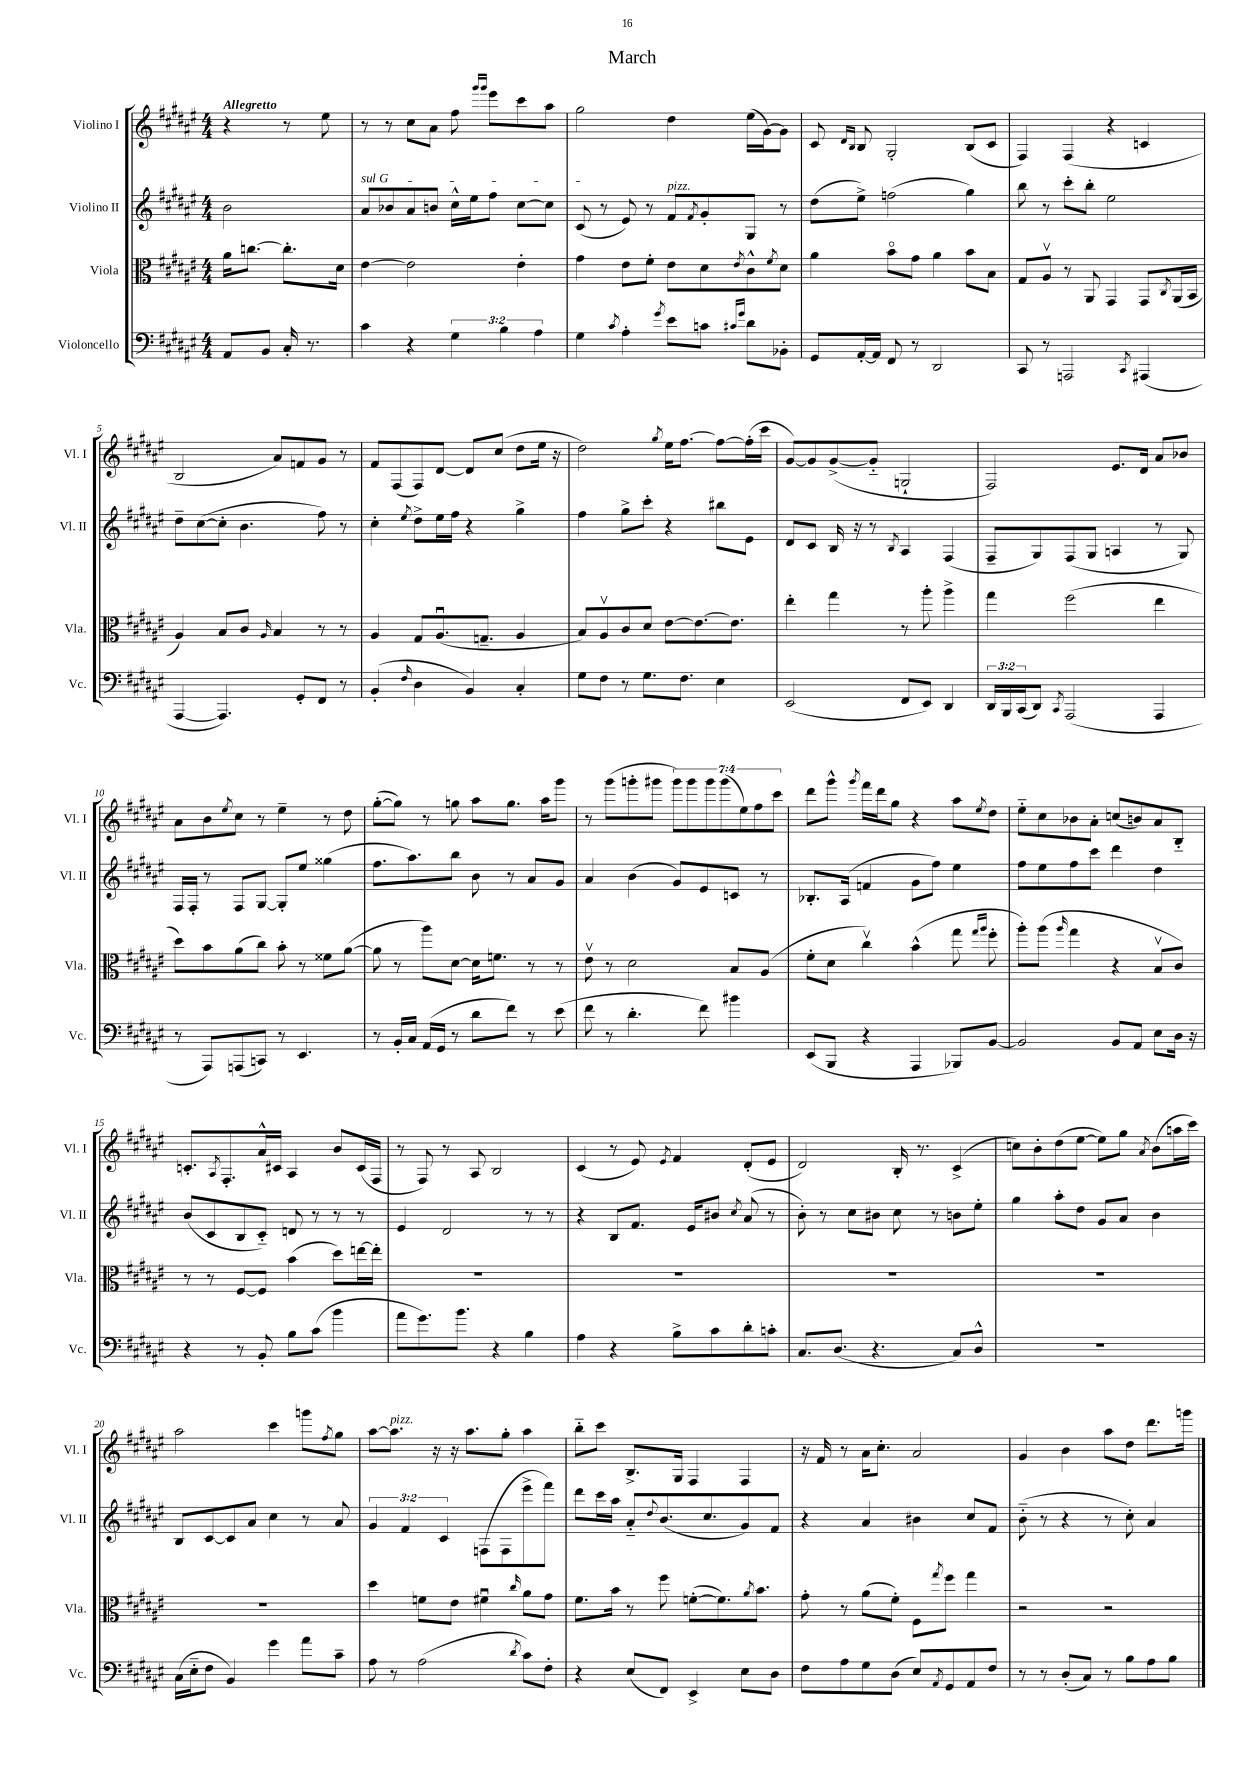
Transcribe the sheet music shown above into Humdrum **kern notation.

**kern	**kern	**kern	**kern
*part4	*part3	*part2	*part1
*staff4	*staff3	*staff2	*staff1
*I"Violoncello	*I"Viola	*I"Violino II	*I"Violino I
*I'Vc.	*I'Vla.	*I'Vl. II	*I'Vl. I
*clefF4	*clefC3	*clefG2	*clefG2
*k[f#c#g#d#a#e#]	*k[f#c#g#d#a#e#]	*k[f#c#g#d#a#e#]	*k[f#c#g#d#a#e#]
*M4/4	*M4/4	*M4/4	*M4/4
=	=	=	=
!	!	!	!LO:TX:a:B:t=Allegretto
8AA#/L	16a#\KL	2b\	4r
.	[8.ccn\J	.	.
8BB/J	.	.	.
16C#'/	8.cc'\L]	.	8r
8.r	.	.	.
.	.	.	8ee#\
.	16d#\Jk	.	.
=1	=1	=1	=1
!	!	!LO:TX:a:i:t=sul G	!
4c#\	[4e#\	8a#/L	8r
.	.	8b-X/	8r
4r	2e#\]	8a#/	8cc#\L
.	.	8bn/J	8a#\J
6G#\	.	16cc#^^\LL	8ff#\
.	.	16ee#\J	.
.	.	.	16qqggg#/LL
.	.	.	16qqggg#/JJ
.	.	8ff#\J	8eee#\L
6B\	.	.	.
.	4e#'\	[8cc#\L	8ccc#\
6A#\	.	.	.
.	.	8cc#\J]	8aa#\J
=2	=2	=2	=2
4G#\	4g#\	(8c#/	2gg#\
.	.	8r	.
8qc#/	.	.	.
4A#'\	8e#\L	8e#/)	.
.	8f#'\J	8r	.
8qg#/	.	.	.
!	!	!LO:TX:a:i:t=pizz.	!
8e#\L	8e#\L	8f#/L	4dd#\
.	.	8qf#/	.
8cn\J	8d#\	8g#'/	.
16qqc#X/LL	.	.	.
16qqg#/JJ	8qe#/	.	.
8d#\L	8c#^^\	8G#/J	(16ee#\LL
.	.	.	[16g#\J)
.	8qf#/	.	.
8BB-X'\J	8d#\J	8r	8g#\J]
=3	=3	=3	=3
8GG#/L	4a#\	(8dd#\L	8c#/
.	.	.	16qqd#/LL
.	.	.	16qqB/JJ
[16AA#'/L	.	8ee#^\J)	8B/
16AA#/JJ]	.	.	.
8FF#/	8b\L	(2ffn\	2G#'/
8r	8g#\J	.	.
2DD#/	4a#\	.	.
.	8b\L	4gg#\)	(8B/L
.	8B\J	.	8c#/J
=4	=4	=4	=4
8CC#/	8G#/L	8bb\	4F#/)
8r	8A#v/J	8r	.
2AAAn/	8r	8ccc#'\L	(4F#/
.	8AA#/	8bb'\J	.
.	4GG#/	2ee#\	4r
8qCC#/	.	.	.
(4AAA#X/	8GG#/L	.	4cn/
.	8qC#/	.	.
.	(16AA#/L	.	.
.	16BB/JJ	.	.
!!LO:LB:g=z
=5	=5	=5	=5
[4AAA#/	4A#/)	8dd#~\L	2B/
.	.	([8cc#\	.
4.AAA#/])	8B/L	8cc#'\J]	.
.	8c#/J	4.b\	.
.	16qqA#/	.	.
.	4B/	.	8a#/L)
8GG#'/L	.	.	8fn/
8FF#/J	8r	8ff#\)	8g#/J
8r	8r	8r	8r
=6	=6	=6	=6
(4BB'/	4A#/	4cc#'\	8f#/L
.	.	.	(8F#/
16qqF#/	.	8qee#/	.
4D#\	8G#/L	8dd#^\L	8F#/)
.	(8.A#u/	16ee#\L	[8d#/J
.	.	16ff#\JJ	.
4BB/)	.	4r	8d#/L]
.	8.Gn~/J	.	.
.	.	.	(8cc#/J
4C#'/	4A#/	4gg#^\	8dd#\L
.	.	.	16ee#\Jk
.	.	.	16r
=7	=7	=7	=7
8G#\L	8B/L)	4ff#\	2dd#\)
8F#\J	8A#v/	.	.
8r	8c#/	8gg#^\L	.
8.G#\L	8d#/J	8ccc#'\J	.
.	.	.	8qgg#/
.	[8e#\L	4r	16ee#\KL
8.F#\J	.	.	[8.ff#\J
.	8.e#\_	.	.
4E#\	.	8bb#X\L	8ff#\L_
.	8.e#\J]	.	.
.	.	8e#\J	(16ff#'\L]
.	.	.	16ccc#\JJ
=8	=8	=8	=8
(2EE#/	4ee#'\	8d#/L	[8g#/L)
.	.	8c#/J	8g#/]
.	4gg#\	16B/	([8g#^/
.	.	16r	.
.	.	8r	8g#/J]
.	.	8qB/	.
8FF#/L	8r	4A#/	2Gn`/
8EE#/J)	8aa#'\	.	.
4DD#/	4aa#^\	(4F#/	.
=9	=9	=9	=9
24DD#/LL	4gg#\	8F#~/L	2F#/)
24BBB/	.	.	.
(24CC#/J	.	.	.
8DD#/J)	.	8G#/)	.
8qCC#/	.	.	.
(2AAA#/	(2ff#\	(8F#/	.
.	.	8G#/J	.
.	.	4An/	8.e#/L
.	.	.	16d#/Jk
4AAA#/	4ee#\	8r	8a#/L
.	.	8G#/)	8b-X/J
!!LO:LB:g=z
=10	=10	=10	=10
8r	8dd#\L)	16F#/LL	8a#\L
.	.	16F#'/JJ	.
8AAA#/L)	8b\	8r	8b\
.	.	.	8qee#/
(8AAAn/	(8a#\	8F#/L	8cc#\J
8CCn/J)	8cc#\J)	[8G#/J	8r
8r	8b'\	8G#'/L]	4ee#~\
4.EE#/	8r	8ee#/J	.
.	8f##X\L	(4gg##X\	8r
.	([8a#\J	.	8dd#\
=11	=11	=11	=11
8r	8a#\]	8.ff#\L	([8gg#'\L
16BB'/LL	8r	.	8gg#\J])
16C#/JJ	.	8.aa#\)	.
(16AA#/LL	8aa#\L)	.	8r
16GG#/JJ	.	.	.
8r	[8d#\J	8bb\J	8ggn\
8d#\L	16d#\KL]	8b\	8aa#\L
.	8.fn\J	.	.
8f#\J)	.	8r	8.gg\J
8r	8r	8a#/L	.
.	.	.	16aa#\KL
(8e#\	8r	8g#/J	8ggg#\J
=12	=12	=12	=12
8f#\	8e#v\	4a#/	8r
8r	8r	.	(8ggg#\L
4.d#'\	2d#\	(4b\	8gggn'\
.	.	.	8ggg#X\J
.	.	8g#/L)	14ggg#\L)
.	.	.	14ggg#\
8f#\)	.	8e#/	.
.	.	.	14ggg#\
.	.	.	(14ggg#\
4b#X\	8B/L	8cn/J	.
.	.	.	14ee#\)
.	.	.	14ff#\
.	(8A#/J	8r	.
.	.	.	14ccc#\J
=13	=13	=13	=13
(8EE#/L	8f#'\L	8.B-X'/L	8ddd#\L
8BBB/J	8d#\J	.	8ggg#^^\J
.	.	(16A#/Jk	.
.	.	.	8qggg#/
4r	4cc#v\)	4fn/	16fff#\LL
.	.	.	16ddd#\J
.	.	.	8gg#\J
4AAA#/	(4b^^\	8g#\L	4r
.	.	8ff#\J)	.
8BBB-X/L)	8gg#\	4ee#\	8aa#\L
.	16qqgg#/LL	.	.
.	16qqaa#/JJ	.	8qee#/
[8BB/J	8ff#'\	.	8dd#\J
=14	=14	=14	=14
2BB/]	8aa#'\L)	8ff#\L	8ee#\L
.	(8aa#\J	8ee#\	8cc#\
.	16qqaa#/	.	.
.	4gg#\	8ff#\	8b-X\
.	.	8ccc#\J	8a#'\J
8BB/L	4r	4ddd#\	(8ccn/L
8AA#/J	.	.	8bn/)
8E#\L	8Bv/L	4dd#\	8a#/
16D#\Jk	8c#/J)	.	8B/J
16r	.	.	.
!!LO:LB:g=z
=15	=15	=15	=15
4r	8r	(8b/L	8.cn'/L
.	8r	8c#/	.
.	.	.	8qA#/
.	.	.	8.F#'/
8r	[8F#/L	8B/	.
8BB'/	8F#/J]	8c#/J)	16a#^^/L
.	.	.	16c#X/JJ
8B\L	(4b\	8dn/	4A#/
(8c#\J	.	8r	.
4b\	8dd#\L)	8r	8b/L
.	[16een\L	8r	(16c#/L
.	16ee'\JJ]	.	16F#/JJ
=16	=16	=16	=16
8a#\L	1r	4e#/	8r
8.g#\)	.	.	8F#/)
.	.	2d#/	8r
8.b\J	.	.	.
.	.	.	8A#/
4r	.	.	2B/
4B\	.	8r	.
.	.	8r	.
=17	=17	=17	=17
4A#\	1r	4r	(4c#/
4r	.	8B/L	8r
.	.	8.f#/J	8e#/)
.	.	.	8qe#/
8B^\L	.	.	4f#/
.	.	16e#/KL	.
8c#\	.	8b#X/J	.
.	.	8qcc#/	.
8d#'\	.	(8a#/	(8d#'/L
8cn'\J	.	8r	8e#/J
=18	=18	=18	=18
8.C#/L	1r	8b'\)	2d#/)
.	.	8r	.
(8.D#/J	.	.	.
.	.	8cc#\L	.
4.r	.	8b#X\J	.
.	.	8cc#\	16B'/
.	.	.	8.r
.	.	8r	.
8C#/L)	.	8bn\L	(4c#^/
8D#^^/J	.	8ee#'\J	.
=19	=19	=19	=19
1r	1r	4gg#\	8ccn\L)
.	.	.	8b'\
.	.	8aa#'\L	(8dd#\
.	.	8dd#\J	[8ee#\J
.	.	8g#/L	8ee#\L])
.	.	8a#/J	8gg#\J
.	.	.	8qa#/
.	.	4b\	(8b\L
.	.	.	16aan\L
.	.	.	16ccc#\JJ)
!!LO:LB:g=z
=20	=20	=20	=20
(16C#\LL	1r	8B/L	2aa#\
16E#\J	.	.	.
8F#\J	.	[8c#/	.
4BB/)	.	8c#/]	.
.	.	8a#/J	.
4g#\	.	4cc#\	4ccc#\
8a#\L	.	8r	8gggn\L
.	.	.	8qff#/
8c#~\J	.	8a#/	8gg#\J
=21	=21	=21	=21
8A#\	4dd#\	6g#/	[8aa#\L
!	!	!	!LO:TX:a:i:t=pizz.
8r	.	.	8.aa#\J]
.	.	6f#/	.
(2A#\	8fn\L	.	.
.	.	.	16r
.	.	6c#/	.
.	8e#\J	.	16r
.	.	.	8.aa#\L
.	4f#Xu\	(8Fn\L	.
.	.	8F\	8gg#'\J
8qd#/	16qqcc#/	.	.
8c#\L)	8a#\L	8eee#^\	4aa#\
8F#'\J	8g#\J	8fff#\J)	.
=22	=22	=22	=22
4r	8.f#\L	8ddd#\L	8bb\L
.	.	16ccc#\L	8ccc#\J
.	16b\Jk	16aa#\JJ	.
(8E#/L	8r	8a#/L	8.B^/L
.	.	8qqdd#/	.
8FF#/J)	8ff#\	(8.b/	.
.	.	.	16G#/Jk
4EE#^/	([8fn'\L	.	4F#/
.	.	8.cc#/	.
.	8.f\])	.	.
8E#\L	.	8g#/)	4F#/
.	8qa#/	.	.
.	8.b\J	.	.
8D#\J	.	8f#/J	.
=23	=23	=23	=23
8F#\L	8g#'\	4r	16r
.	.	.	16f#/
8A#\	8r	.	8r
8G#\	(8a#\L	4a#/	16a#\KL
.	.	.	8.cc#'\J
(8D#\J	8f#'\J)	.	.
8E#/L)	8F#\L	4b#X\	2a#/
8qAA#/	8qgg#/	.	.
8GG#/	8ff#\J	.	.
8AA#/	4gg#\	8cc#/L	.
8F#/J	.	8f#/J	.
=24	=24	=24	=24
8r	2r	(8b\	4g#/
8r	.	8r	.
(8D#'/L	.	4r	4b\
8C#/J)	.	.	.
8r	2r	8r	8aa#\L
8B\L	.	8cc#'\)	8dd#\J
8A#\	.	4a#/	8.ddd#\L
8B\J	.	.	.
.	.	.	16gggn\Jk
==	==	==	==
*-	*-	*-	*-
